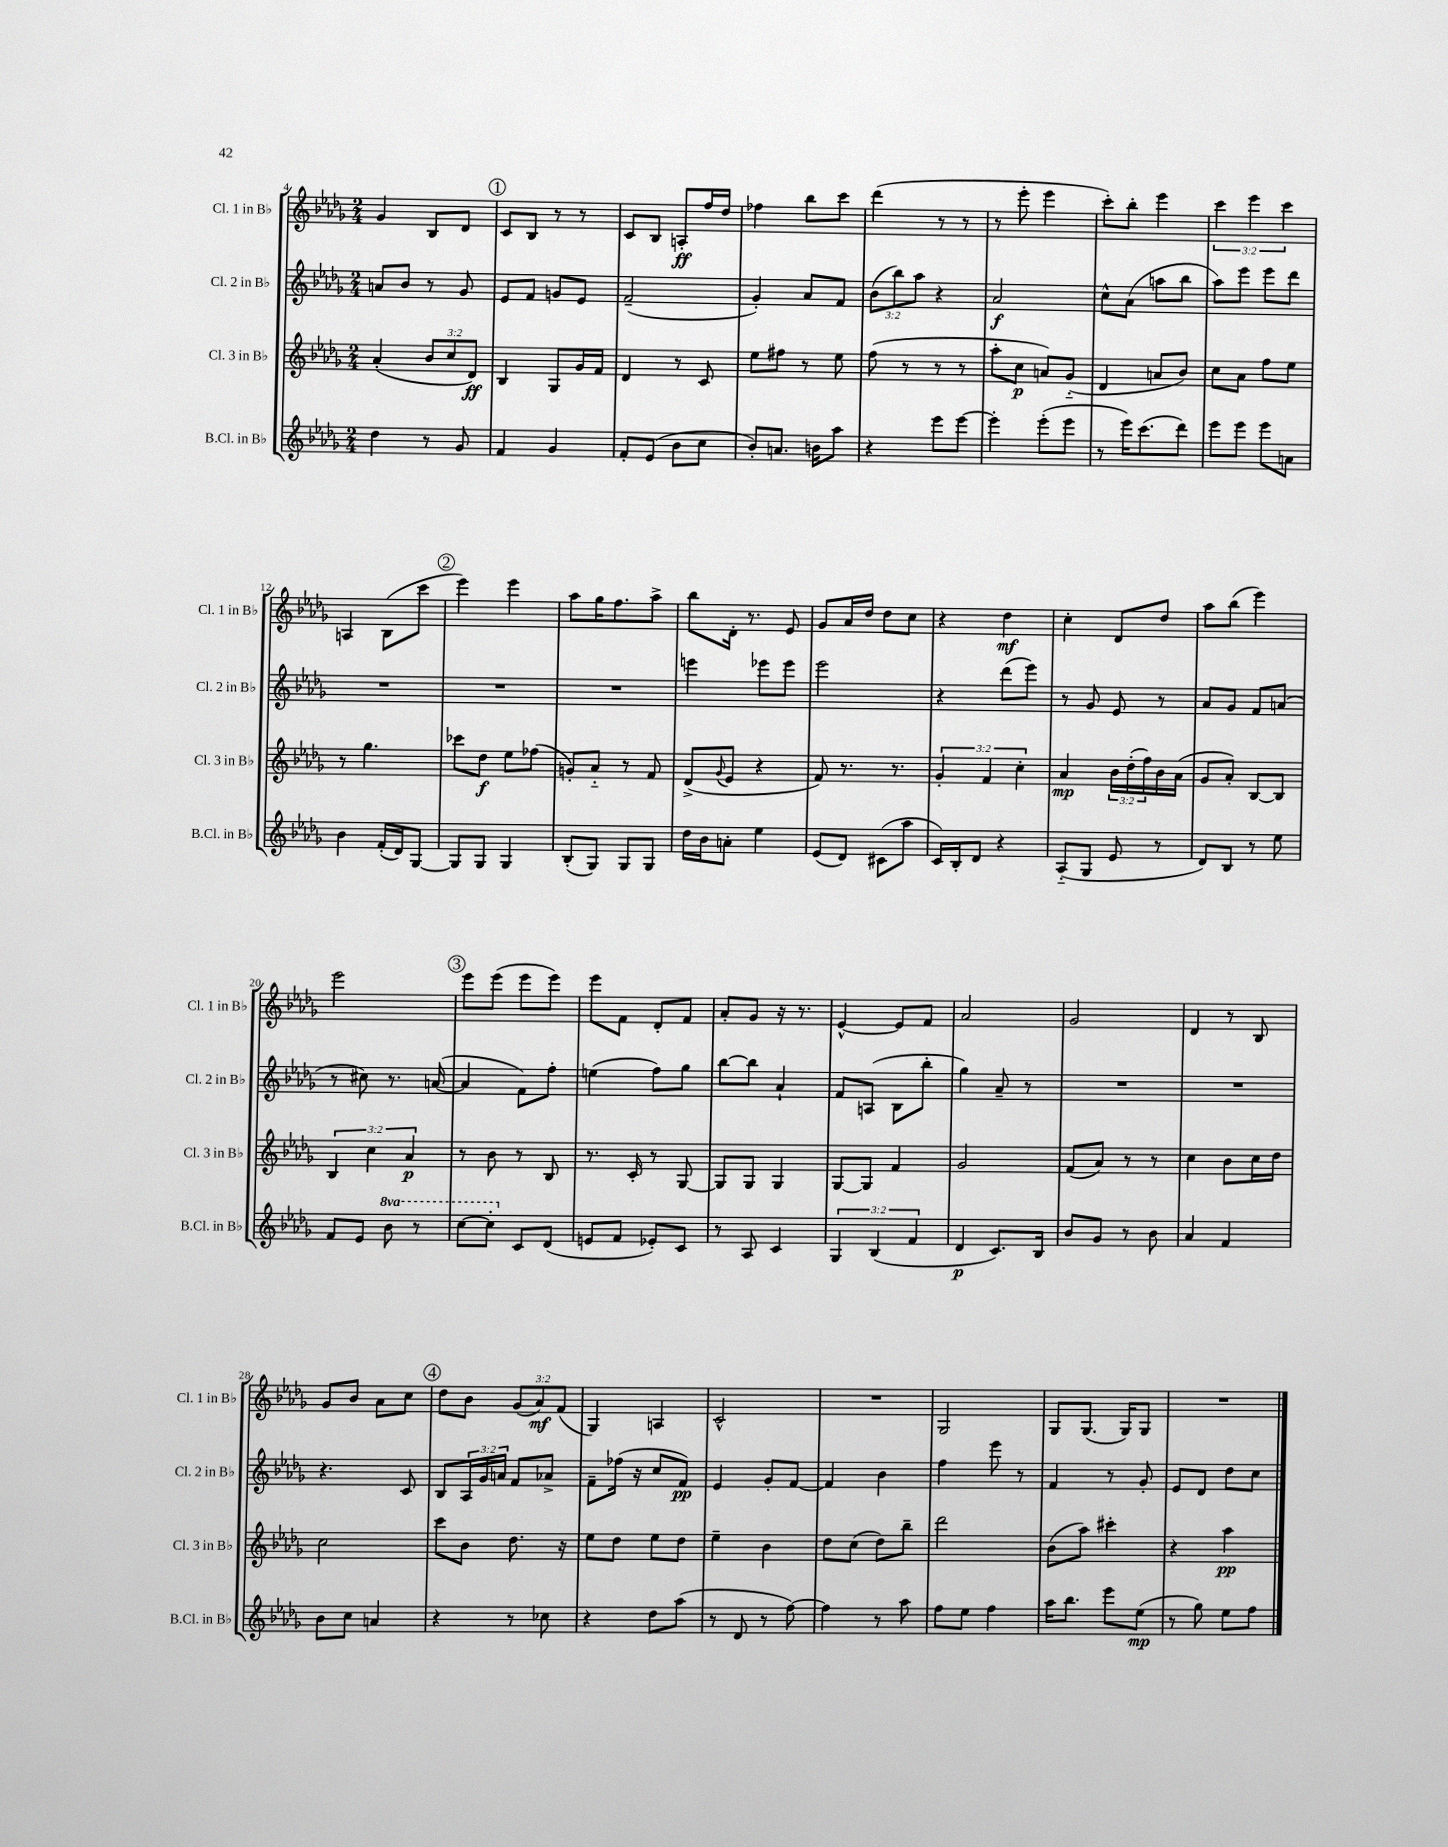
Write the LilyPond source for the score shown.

<<
\new StaffGroup <<
\new Staff = "s0" \with { instrumentName = "Cl. 1 in Bb" shortInstrumentName = "Cl. 1 in Bb" } {
    \clef treble \key des \major \numericTimeSignature \time 2/4 \override Staff.TupletNumber.text = #tuplet-number::calc-fraction-text
    ges'4 bes8 des'8 |
    \mark \markup { \circle "1" } c'8 bes8 r8 r8 |
    c'8 bes8 a8-.\ff f''16 des''16 |
    fes''4 bes''8 c'''8 |
    des'''4( r8 r8 |
    r8 ees'''8-. ees'''4 |
    c'''8-.) bes''8-. ees'''4 |
    \tuplet 3/2 { c'''4 ees'''4 c'''4 } |
    a4 bes8( c'''8 |
    \mark \markup { \circle "2" } ees'''4) ees'''4 |
    aes''8 ges''16 f''8. aes''8-> |
    bes''8 des'16-. r8. ees'8 |
    ges'8 aes'16 des''16 des''8 c''8 |
    r4 des''4\mf |
    c''4-. des'8 des''8 |
    aes''8 bes''8( ees'''4) |
    ees'''2 |
    \mark \markup { \circle "3" } ees'''8 ees'''8( ees'''8 ees'''8) |
    ees'''8 f'8 des'8-. f'8 |
    aes'8-. ges'8 r16 r8. |
    ees'4~-^ ees'8 f'8 |
    aes'2 |
    ges'2 |
    des'4 r8 bes8 |
    ges'8 bes'8 aes'8 c''8 |
    \mark \markup { \circle "4" } des''8 bes'8 \tuplet 3/2 { ges'8( aes'8\mf) f'8( } |
    ges4) a4 |
    c'2-^ |
    R2 |
    ges2 |
    ges8 ges8.( ges16) ges8 |
    R2 \bar "|." |
}
\new Staff = "s1" \with { instrumentName = "Cl. 2 in Bb" shortInstrumentName = "Cl. 2 in Bb" } {
    \clef treble \key des \major \numericTimeSignature \time 2/4 \override Staff.TupletNumber.text = #tuplet-number::calc-fraction-text
    a'8 bes'8 r8 ges'8 |
    \mark \markup { \circle "1" } ees'8 f'8 g'8 ees'8 |
    f'2--( |
    ges'4-.) aes'8 f'8 |
    \tuplet 3/2 { bes'8( bes''8) aes''8 } r4 |
    aes'2\f |
    c''8-^ aes'8( a''8 bes''8 |
    aes''8) ees'''8 ees'''8 des'''8 |
    R2 |
    \mark \markup { \circle "2" } R2 |
    R2 |
    e'''4 ees'''8 ees'''8 |
    ees'''2 |
    r4 des'''8( ees'''8) |
    r8 ges'8 ees'8 r8 |
    aes'8 ges'8 f'8 a'8( |
    r8 cis''8) r8. a'16~( |
    \mark \markup { \circle "3" } a'4 f'8) f''8-. |
    e''4( f''8) ges''8 |
    bes''8~ bes''8 aes'4-! |
    f'8 a8( bes8 bes''8-. |
    ges''4) aes'8-- r8 |
    R2 |
    R2 |
    r4. c'8 |
    \mark \markup { \circle "4" } bes8 \tuplet 3/2 { aes16 ges'16 a'16 } f'8 aes'8-> |
    f'8-- fes''16( r16 c''8 f'8\pp) |
    ees'4 ges'8-. f'8~ |
    f'4 bes'4 |
    f''4 ees'''8 r8 |
    f'4 r8 ges'8-. |
    ees'8 des'8 des''8 c''8 \bar "|." |
}
\new Staff = "s2" \with { instrumentName = "Cl. 3 in Bb" shortInstrumentName = "Cl. 3 in Bb" } {
    \clef treble \key des \major \numericTimeSignature \time 2/4 \override Staff.TupletNumber.text = #tuplet-number::calc-fraction-text
    aes'4-.( \tuplet 3/2 { bes'8 c''8 des'8\ff) } |
    \mark \markup { \circle "1" } bes4 ges8 ges'16 f'16 |
    des'4 r8 c'8 |
    ees''8 fis''8 r8 ees''8 |
    f''8( r8 r8 r8 |
    aes''8-. c''8\p a'8) ges'8-_( |
    des'4 a'8 bes'8) |
    c''8 aes'8 f''8 ees''8 |
    r8 ges''4. |
    \mark \markup { \circle "2" } ces'''8 des''8\f ees''8 fes''8( |
    g'8-.) aes'8-_ r8 f'8 |
    des'8->( \appoggiatura { ges'8 } ees'8 r4 |
    f'8) r8. r8. |
    \tuplet 3/2 { ges'4-. f'4 c''4-. } |
    aes'4\mp \tuplet 3/2 { bes'16 des''16-.( f''16) } bes'16 aes'16( |
    ges'8 aes'8-.) bes8~ bes8 |
    \tuplet 3/2 { bes4 c''4 aes'4\p } |
    \mark \markup { \circle "3" } r8 bes'8 r8 bes8 |
    r8. c'16-. r8 ges8~ |
    ges8 ges8 ges4 |
    ges8~ ges8 f'4 |
    ges'2 |
    f'8( aes'8) r8 r8 |
    c''4 bes'8 c''16 des''16 |
    c''2 |
    \mark \markup { \circle "4" } c'''8 bes'8 des''8. r16 |
    ees''8 des''8 ees''8 des''8 |
    ees''4-- bes'4 |
    des''8 c''8( des''8) bes''8-- |
    des'''2 |
    bes'8( aes''8) cis'''4-. |
    r4 aes''4\pp \bar "|." |
}
\new Staff = "s3" \with { instrumentName = "B.Cl. in Bb" shortInstrumentName = "B.Cl. in Bb" } {
    \clef treble \key des \major \numericTimeSignature \time 2/4 \override Staff.TupletNumber.text = #tuplet-number::calc-fraction-text \set Staff.ottavationMarkups = #ottavation-simple-ordinals
    des''4 r8 ges'8 |
    \mark \markup { \circle "1" } f'4 ges'4 |
    f'8-. ees'8( bes'8 c''8 |
    bes'8-.) a'8. b'16 aes''8 |
    r4 ees'''8 ees'''8~ |
    ees'''4-. ees'''8-.( ees'''8 |
    r8 ees'''16) c'''8.( des'''8) |
    ees'''8 ees'''8 ees'''8 a'8 |
    bes'4 f'16-.( des'16) ges8~ |
    \mark \markup { \circle "2" } ges8 ges8 ges4 |
    bes8-.( ges8) ges8 ges8 |
    des''16 bes'16 a'8-. ees''4 |
    ees'8( des'8) cis'8( aes''8 |
    c'16) bes16-. des'8 r4 |
    aes8-_( ges8 ees'8 r8 |
    des'8) bes8 r8 ees''8 |
    f'8 ees'8 \ottava #1 bes''8 r8 |
    \mark \markup { \circle "3" } c'''8~ c'''8-. \ottava #0 c'8 des'8( |
    e'8 f'8 ees'8-.) c'8 |
    r8 aes8 c'4 |
    \tuplet 3/2 { ges4 bes4( f'4 } |
    des'4\p c'8.) bes16 |
    bes'8 ges'8 r8 bes'8 |
    aes'4 f'4 |
    bes'8 c''8 a'4 |
    \mark \markup { \circle "4" } r4 r8 ces''8 |
    r4 des''8 aes''8( |
    r8 des'8 r8 f''8~) |
    f''4 r8 aes''8 |
    f''8 ees''8 f''4 |
    aes''16 bes''8. ees'''8 ees''8\mp( |
    r8 ges''8) ees''8 f''8 \bar "|." |
}
>>
>>
\layout { \context { \Score currentBarNumber = #4 } }
